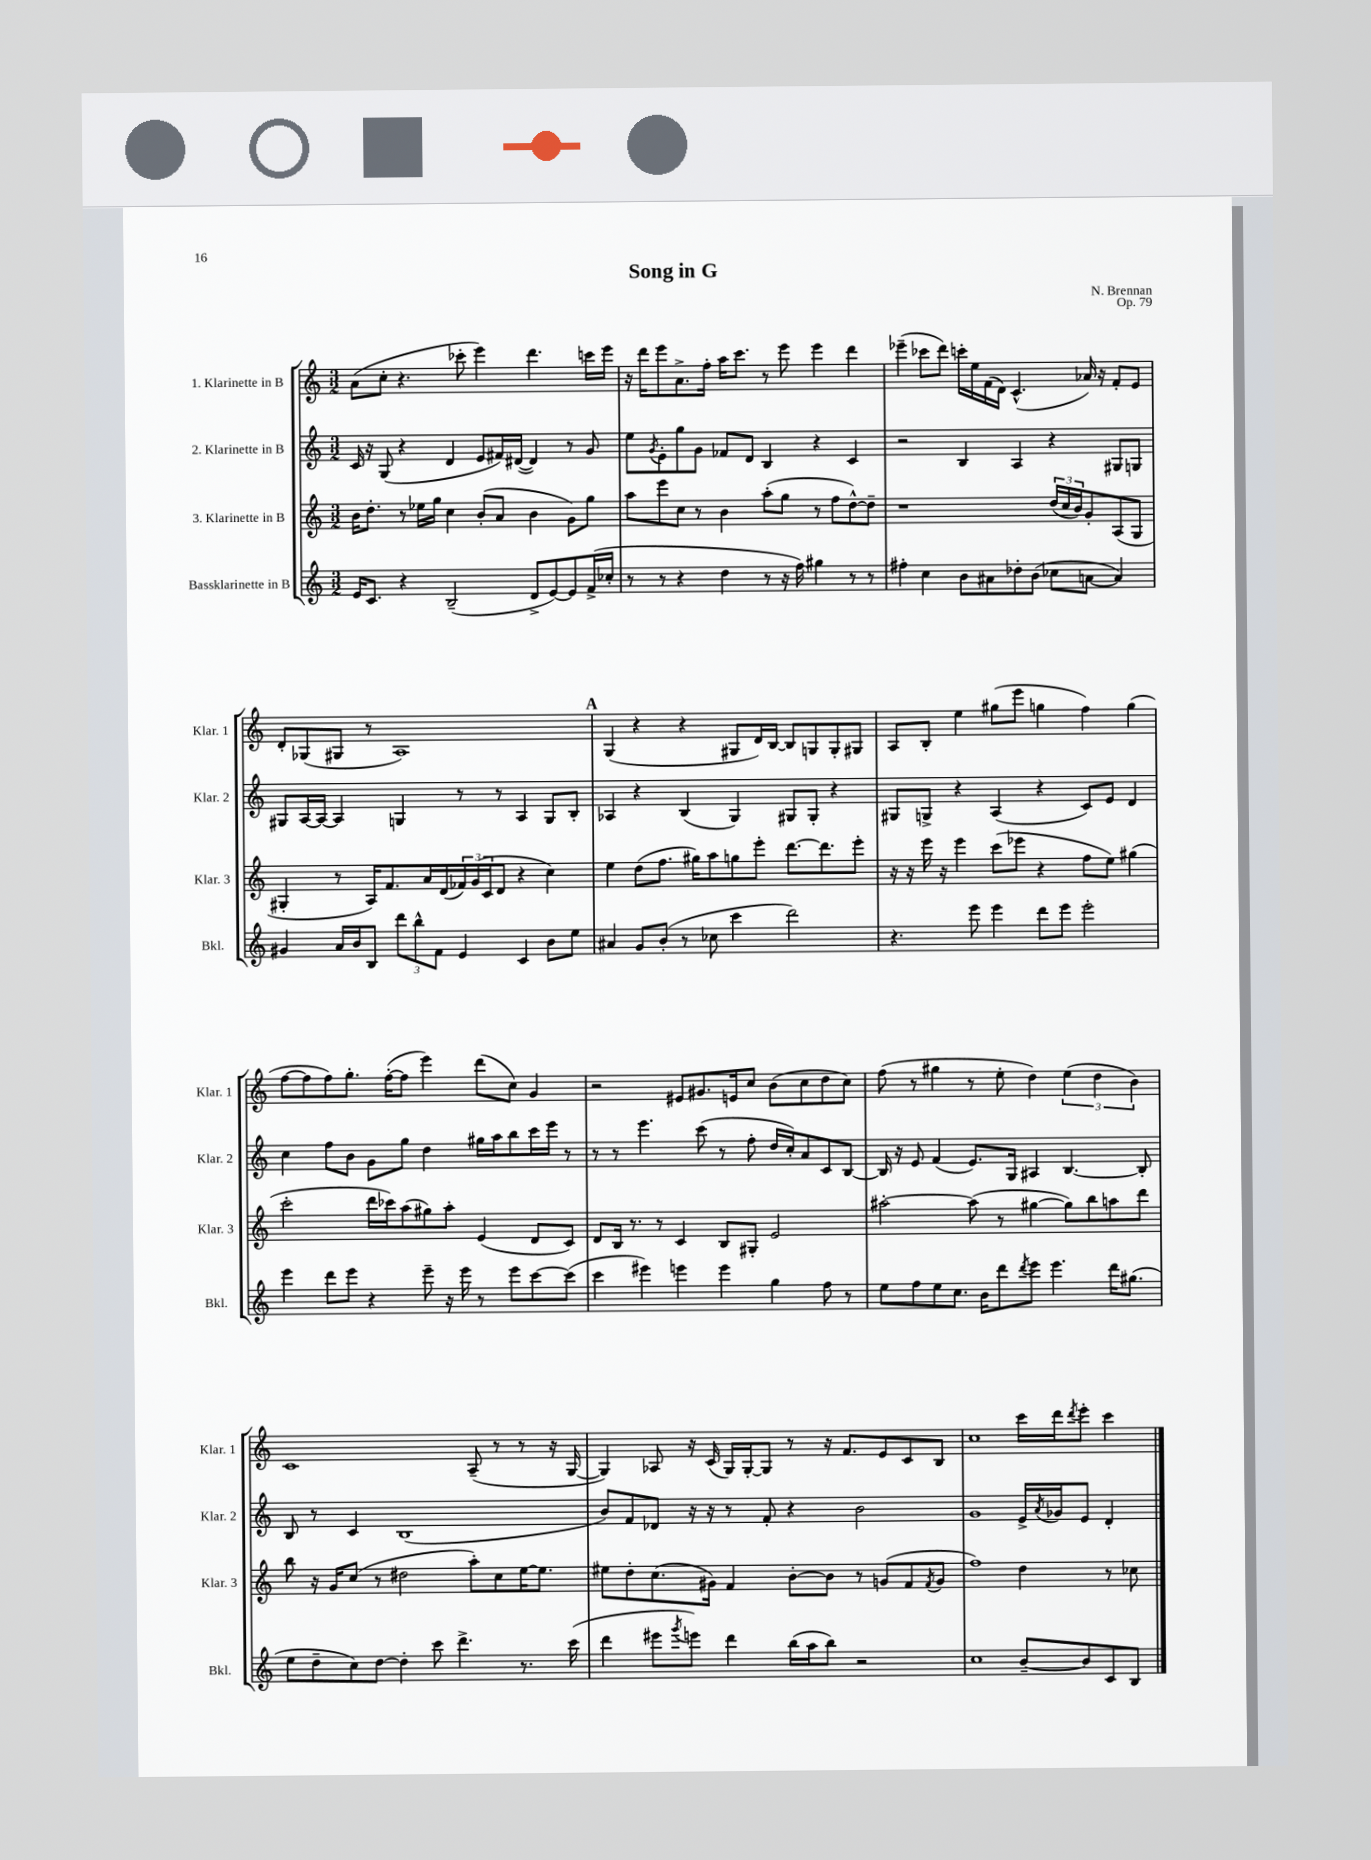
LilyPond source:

\header { title = "Song in G" composer = "N. Brennan" opus = "Op. 79" }
<<
\new StaffGroup <<
\new Staff = "s0" \with { instrumentName = "1. Klarinette in B" shortInstrumentName = "Klar. 1" } {
    \clef treble \key c \major \numericTimeSignature \time 3/2
    a'8( c''8-. r4. ces'''8-. e'''4) d'''4. c'''16 e'''16 |
    r16 d'''16 e'''8 a'8.-> f''16-. a''16 c'''8. r8 e'''8 e'''4 d'''4 |
    ees'''4--( ces'''8 d'''8) c'''16-. e''16 f'16( d'16) c'4.-^( aes'16) r16 f'8-. e'8 |
    d'8-. ges8( gis8 r8 a1) |
    \mark \markup { \bold "A" } g4( r4 r4 gis8 d'16) b16~ b8 g8 g8-. gis8 |
    a8 b8-. e''4 gis''8( e'''8 g''4 f''4) g''4( |
    f''8~ f''8 f''8) g''8.-. f''16~-.( f''8 e'''4) d'''8( c''8) g'4 |
    r2 eis'8 gis'8. e'16 c''8 b'8( c''8 d''8 c''8) |
    f''8( r8 gis''4 r8 e''8-. d''4) \tuplet 3/2 { e''4( d''4 b'4) } |
    c'1 a8--( r8 r8 r16 g16~ |
    g4) aes8 r16 c'16( g16) g16~-. g8 r8 r16 f'8. e'8 c'8 b8 |
    c''1 c'''16 d'''16 \acciaccatura { d'''8 } e'''8-. c'''4 \bar "|." |
}
\new Staff = "s1" \with { instrumentName = "2. Klarinette in B" shortInstrumentName = "Klar. 2" } {
    \clef treble \key c \major \numericTimeSignature \time 3/2
    c'16 r16 g8( r4 d'4 e'8 fis'16) dis'16~( dis'4) r8 g'8 |
    e''8 \acciaccatura { g'8 } e'8-. g''8 g'8 fes'8 d'8 b4 r4 c'4 |
    r2 b4 a4 r4 gis8 g8 |
    gis8 a16~ a16~ a4 g4 r8 r8 a4 g8 b8-. |
    \mark \markup { \bold "A" } aes4 r4 b4( g4) gis8 gis8-. r4 |
    gis8 g8-> r4 a4( r4 c'8) e'8 d'4 |
    c''4 f''8 b'8 g'8 g''8 d''4 gis''16 a''16 b''8 c'''16 e'''16 r8 |
    r8 r8 e'''4. c'''8( r8 f''8-. d''16 c''16-.) a'8 c'8 b8~ |
    b16 r16 e'8 f'4( e'8.) g16 ais4 b4.~ b8-. |
    b8 r8 c'4 b1( |
    b'8) f'8 des'8 r16 r16 r8 f'8-. r4 b'2 |
    g'1 e'16-> \acciaccatura { a'8 } ges'16 e'8 d'4-. \bar "|." |
}
\new Staff = "s2" \with { instrumentName = "3. Klarinette in B" shortInstrumentName = "Klar. 3" } {
    \clef treble \key c \major \numericTimeSignature \time 3/2
    b'16 d''8.-. r8 ees''16 g''16 c''4 b'8-.( a'8 b'4 g'8) g''8 |
    a''8 e'''8 c''8 r8 b'4 a''8-.( g''8 r8 f''8 d''8~-^) d''8-- |
    r1 \tuplet 3/2 { d''16( c''16 b'16) } g'8-. a8( g8 |
    gis4-. r8 a16) f'8. a'16 d'16( \tuplet 3/2 { fes'16) g'16( c'16 } d'8 r4 c''4) |
    \mark \markup { \bold "A" } e''4 d''8( f''8. gis''16) a''8 g''8 e'''8-. d'''8.~ d'''8. e'''8-. |
    r16 r16 e'''16 r16 e'''4 c'''8( ees'''8 r4 f''8 e''8) gis''4( |
    c'''2-. d'''16 ces'''16) a''8( gis''8) a''8-. e'4( d'8 c'8) |
    d'8 b16 r8. r8 c'4 b8 gis8-. e'2 |
    ais''2~-. ais''8( r8 gis''4~ gis''8) b''8 a''8 d'''8 |
    b''8 r16 g'16 c''8( r8 dis''2 a''8-.) c''8 e''16~ e''8. |
    eis''8 d''8-. c''8.( gis'16) f'4 b'8~-. b'8 r8 g'8( f'8 \acciaccatura { f'8 } g'8 |
    f''1) d''4 r8 ces''8 \bar "|." |
}
\new Staff = "s3" \with { instrumentName = "Bassklarinette in B" shortInstrumentName = "Bkl." } {
    \clef treble \key c \major \numericTimeSignature \time 3/2
    e'16 c'8. r4 b2--( d'8-> e'8~) e'8 f'16->( ces''16-. |
    r8 r8 r4 d''4 r8 r16 f''16) gis''4 r8 r8 |
    fis''4-. c''4 b'8 ais'8 des''8-. b'8( ces''8 a'8~ a'4) |
    gis'4 a'16 b'16 b8 \tuplet 3/2 { d'''8 b''8-^ f'8 } e'4 c'4 b'8 e''8 |
    \mark \markup { \bold "A" } ais'4 g'8 b'8-.( r8 ces''8 c'''4 d'''2) |
    r4. e'''8 e'''4 d'''8 e'''8 e'''2-. |
    e'''4 d'''8 e'''8 r4 e'''8-- r16 e'''16 r8 e'''8 c'''8~ c'''8( |
    c'''4 eis'''4) e'''4 e'''4 g''4 f''8 r8 |
    e''8 f''8 e''8 c''8. b'16 d'''8 \acciaccatura { d'''8 } e'''8 e'''4. d'''16 gis''8.( |
    e''8 d''8-- c''8) d''8~ d''4-. c'''8 d'''4.-> r8. c'''16( |
    d'''4 eis'''8 \acciaccatura { g'''8 } e'''8) d'''4 b''16( a''16 b''8) r2 |
    c''1 b'8~-- b'8 c'8 b8 \bar "|." |
}
>>
>>
\layout { \context { \Score \remove "Bar_number_engraver" } }
